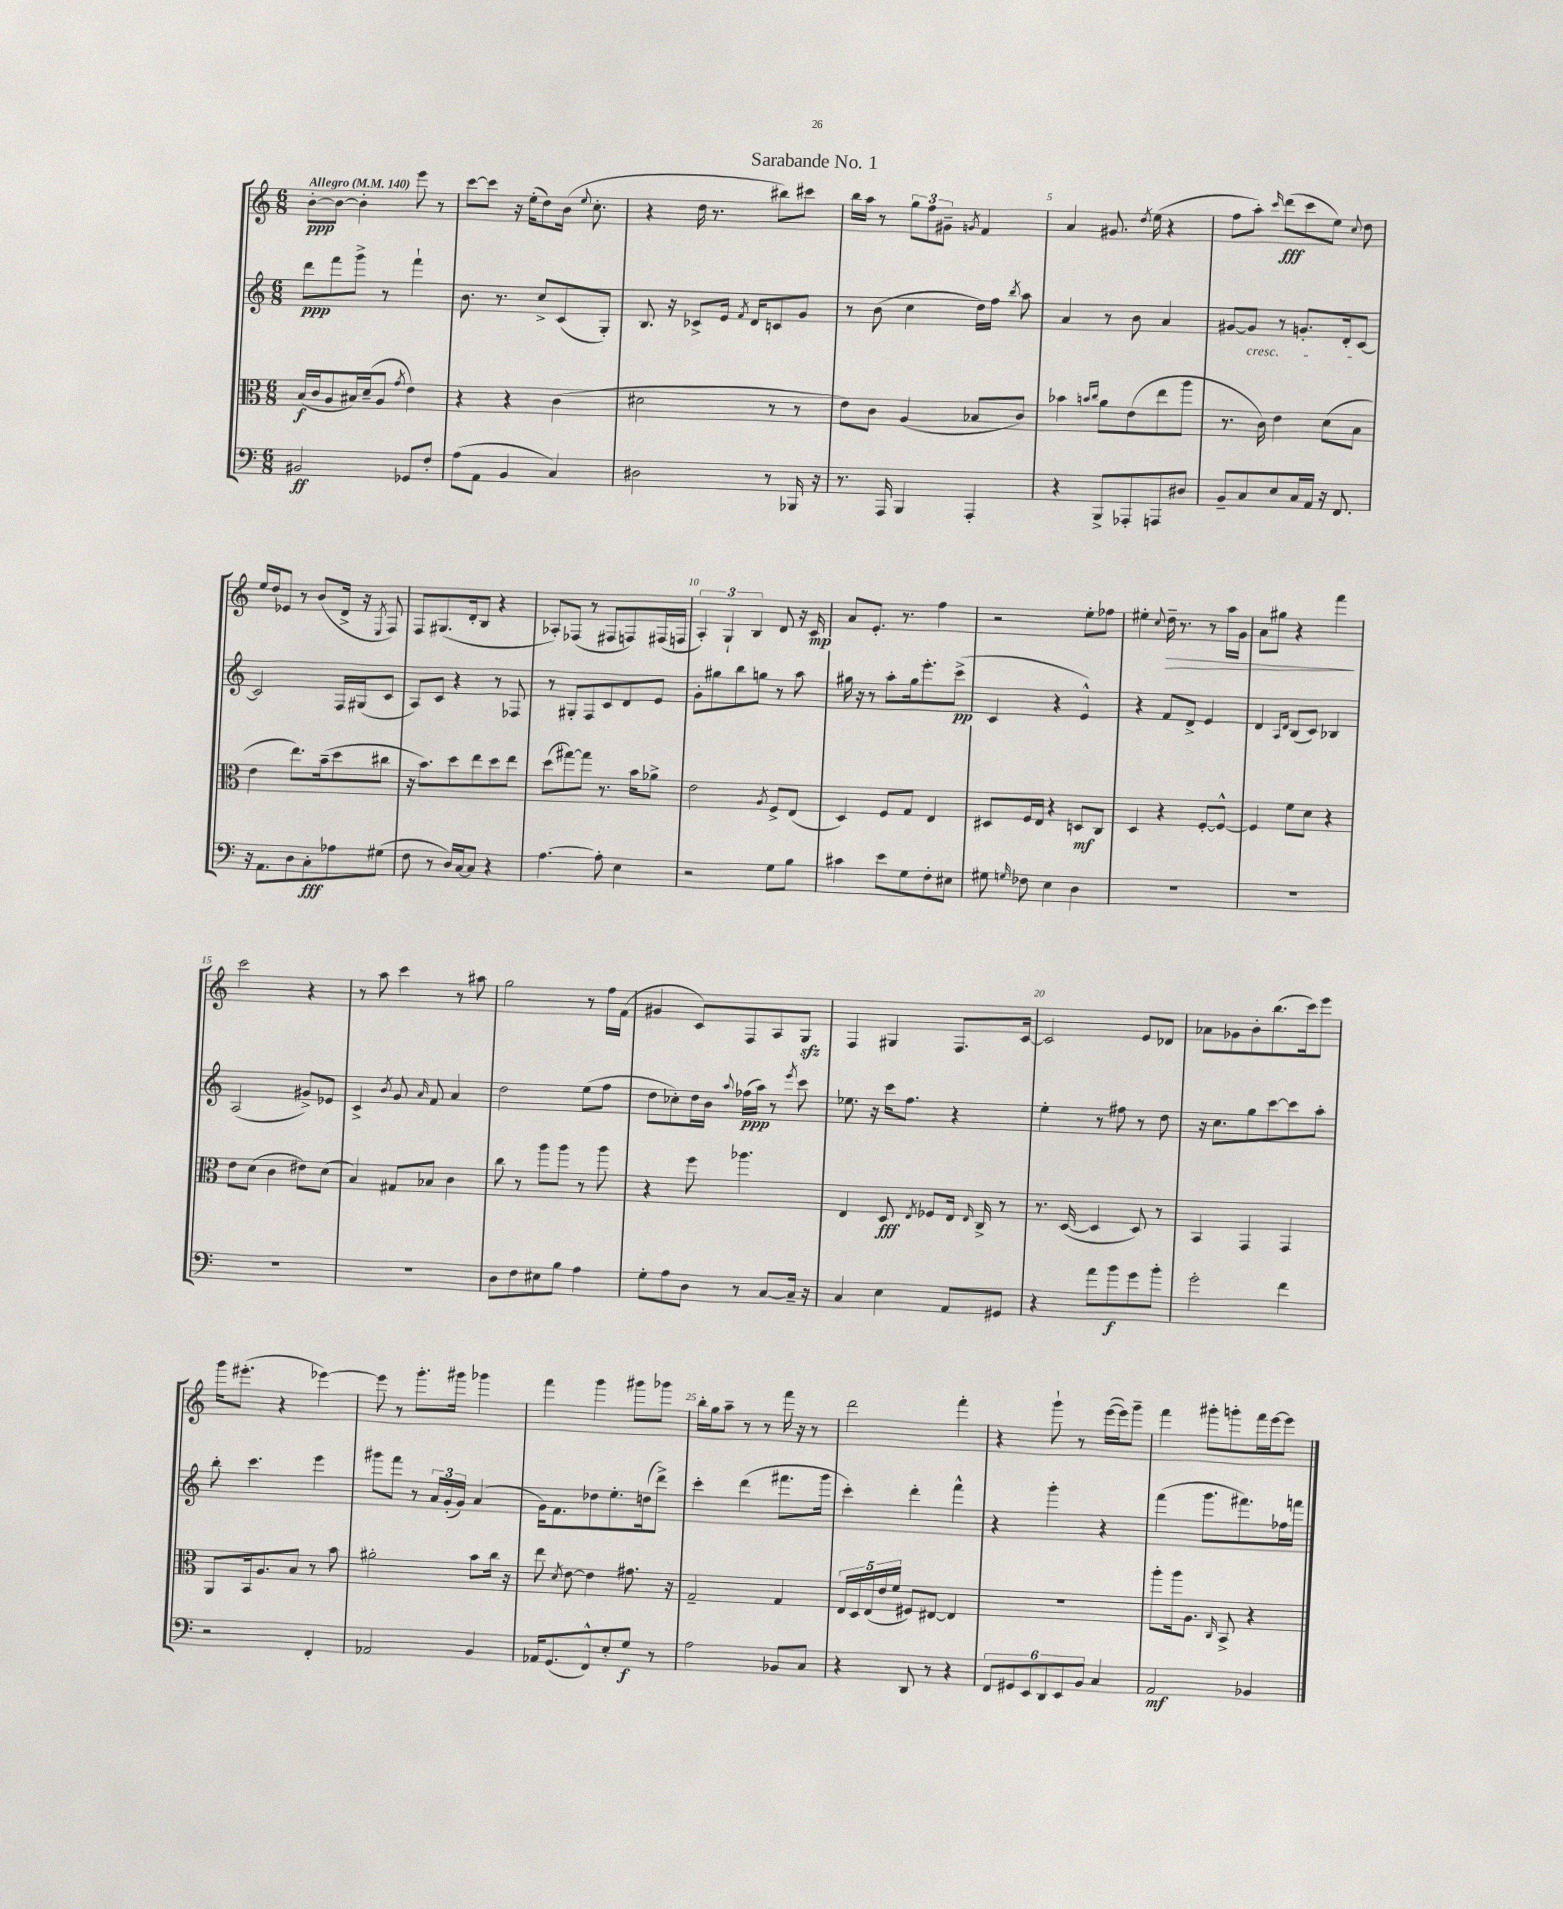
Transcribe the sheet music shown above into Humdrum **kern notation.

**kern	**kern	**kern	**kern
*staff4	*staff3	*staff2	*staff1
*clefF4	*clefC3	*clefG2	*clefG2
*k[]	*k[]	*k[]	*k[]
*M6/8	*M6/8	*M6/8	*M6/8
*MM140	*MM140	*MM140	*MM140
2BB#	(16B	8ddd	[8b'
.	16c	.	.
.	8A	8fff	8b_
.	16B#)	8ggg^	4b']
.	(16d~	.	.
.	8A	8r	.
.	8qg	.	.
8GG-	4e)	4fff`	8eee
8F'	.	.	8r
=	=	=	=
(8A	4r	8.b	[8ccc
8AA	.	.	8ccc]
.	.	8.r	.
4BB	4r	.	16r
.	.	.	(16ee'
.	.	8cc^	8dd)
4C)	(4c	(8c	(16b
.	.	.	8qqee
.	.	.	8.cc'
.	.	8G')	.
=	=	=	=
2D#	2d#	8.B	4r
.	.	16r	.
.	.	8c-^	16dd
.	.	.	8.r
.	.	16e	.
.	.	8qf	.
.	.	16d	.
8r	8r	8c	8bb#)
16BBB-	8r	8g	8ccc#
16r	.	.	.
=	=	=	=
8.r	8e)	8r	16bb
.	.	.	16aa
.	8c	(8b	8r
16AAA	.	.	.
4BBB	(4A	4cc	12gg
.	.	.	12ff
.	.	.	12g#~
.	.	.	8qg
4AAA'	8B-	16dd)	4f
.	.	16ff	.
.	.	8qbb	.
.	8c)	8aa	.
=	=	=	=
4r	4b-	4a	4a
.	16qqb	.	.
.	16qqcc	.	.
8BBB^	8a	8r	8.g#
8AAA-'	(8e	8b	.
.	.	.	8qdd
.	.	.	(16ee
8AAA	8ee	4a	4r
8D#	8aa	.	.
=	=	=	=
8BB~	8.r	[8g#	8ff
8C	.	8g#]	8aa')
.	16c)	.	.
.	.	.	16qqccc
8E	4e	8r	(8ddd
16C	.	8.g'	8ccc
16AA	.	.	.
16r	(8d	.	8ee)
8.FF	.	16d'	.
.	.	.	8qqcc
.	8B	[8c	8dd
=	=	=	=
16r	4e	2c]	16ee
8.AA	.	.	16dd
.	.	.	8e-
8D	8.ee)	.	8r
8C'	.	.	(8b
.	(16b~	.	.
8A-	8dd	16F	16d^
.	.	(16G#	16r
.	.	.	8qE
(8G#	8cc#	8c	8F)
=	=	=	=
8F	16r	8A)	8F
.	8.b)	.	.
8r	.	8c	(8.G#
16D)	8dd	4r	.
[16C	.	.	16d'
8C]	8ee	.	8B
4r	8dd	8r	4r
.	8ee	8F-	.
=	=	=	=
[4.A	(8dd	8r	8A-')
.	[8gg#)	8G#'	(8F-
.	8gg#]	8F	8r
8A']	8.r	8c	8F#
4E	.	8d	8F)
.	16b	.	.
.	8a-^	8e	(16F#
.	.	.	16F
=	=	=	=
2r	2e	8g'	6A')
.	.	8gg#	.
.	.	.	6G`
.	.	8bb	.
.	.	.	6B
.	.	8gg	.
.	8qA	.	.
8G	8F^	8r	8d
8B	(8E	8aa	16r
.	.	.	16c
=	=	=	=
4c#	4D)	16gg#	8a
.	.	16r	.
.	.	8r	8.e'
8e	8F	8aa'	.
.	.	.	8.r
8G	8G	16gg#	.
.	.	8.eee'	.
8F'	4E	.	4ff
8E#	.	(8ccc^	.
=	=	=	=
8G#	8D#	4c	2r
16qqG	.	.	.
8F-	16F	.	.
.	16E	.	.
4E	4r	4r	.
4D	8D	4e^^)	8ee'
.	8C	.	8ff-
=	=	=	=
2.r	4D	4r	4ee#'
.	.	.	8qqcc
.	4r	8f	16dd~
.	.	.	8.r
.	.	8d^	.
.	[8F'	4e	8r
.	8F^^_	.	16aa
.	.	.	16g
=	=	=	=
2.r	4F]	4d	8a
.	.	.	8gg#
.	.	16qqA	.
.	.	16qqd	.
.	8f	(8B	4r
.	8d	8c)	.
.	4r	4B-	4fff
=	=	=	=
2.r	8e	(2A	2ccc
.	(8d	.	.
.	4c	.	.
.	8e#)	8g#^)	4r
.	(8d	8e-	.
=	=	=	=
2.r	4B)	4c^	8r
.	.	.	8aa
.	.	8qb	.
.	8G#	8g	4ccc
.	.	16qqa	.
.	8B-	8f	.
.	4c	4a	8r
.	.	.	8aa#
=	=	=	=
8D	8cc	2dd	2gg
8F	8r	.	.
8E#	8aa	.	.
8B	8aa	.	.
4A	8r	(8ee	8r
.	8aa	8ff	16ff
.	.	.	(16f
=	=	=	=
8G'	4r	8dd	4g#
8A	.	8cc-')	.
8D	8ff	16dd	8c)
.	.	16b	.
.	.	8qqaa	.
8r	4.aa-	(16ff-	8F
.	.	16aa)	.
[8C	.	8r	8A
.	.	8qeee	.
16C~]	.	8ccc	8G
16r	.	.	.
=	=	=	=
4C	4E	8.ee-	4F
.	.	16r	.
4E	8D	16ccc	4G#
.	.	8.ff	.
.	8qE	.	.
.	8F-	.	.
8AA	16E	4r	8.F
.	16qqE	.	.
.	16C^	.	.
8GG#	8r	.	.
.	.	.	[16c
=	=	=	=
4r	8.r	4ee'	2c]
.	([16D	.	.
8a	4D]	8r	.
8b	.	8ff#	.
8g	8D)	8r	8e
8b'	8r	8dd	8d-
=	=	=	=
2g'	4BB	16r	8a-
.	.	8.cc	.
.	.	.	8g-
.	4GG	8gg	8b'
.	.	[8ccc	(8.bb
4f	4GG	8ccc]	.
.	.	.	16ccc)
.	.	8aa'	8eee
=	=	=	=
2r	8AA	8bb'	16ggg
.	.	.	(8.eee#'
.	16BB	4.ccc	.
.	8.A	.	.
.	.	.	4r
.	8B	.	.
4FF'	8r	4eee	[4eee-)
.	8b	.	.
=	=	=	=
2AA-	2a#'	8ggg#	8eee-]
.	.	8fff	8r
.	.	8r	8.ggg'
.	.	24a	.
.	.	(24g'	.
.	.	.	16ggg#
.	.	24g)	.
4BB	8b	(4a	4ggg-
.	16cc	.	.
.	16r	.	.
=	=	=	=
16AA-	8ee	16g)	4fff
(8.GG	.	8.f	.
.	8qd	.	.
.	[8e	.	.
8FF^^)	4e]	8dd-	4ggg
8E'	.	8.ee'	.
8G	8.g#	.	8ggg#
.	.	(16dd	.
8r	.	8ddd^)	8ggg-
.	16r	.	.
=	=	=	=
2A	2G~	4ccc'	16bb'
.	.	.	16gg
.	.	.	8aa~
.	.	(4ddd	8r
.	.	.	8r
8BB-	4G	8.fff#	16fff
.	.	.	16r
8C	.	.	8r
.	.	16ggg	.
=	=	=	=
4r	20E	4ccc')	2ddd
.	20D	.	.
.	(20E	.	.
.	20e	.	.
.	20f	.	.
8DD	8F#)	4ddd'	.
8r	[8E#	.	.
4r	4E#]	4fff^^	4fff'
=	=	=	=
12FF	2.r	4r	4r
12GG#	.	.	.
12EE	.	.	.
12DD	.	4ggg'	8ggg`
12EE	.	.	.
.	.	.	8r
12BB	.	.	.
4C	.	4r	([16eee
.	.	.	16eee])
.	.	.	8ggg~
=	=	=	=
2AA	8aa'	(4fff	4fff
.	16aa	.	.
.	8.A	.	.
.	.	8.ggg	8ggg#'
.	16qqC	.	.
.	8BB^	.	8ggg'
.	.	8.fff#)	.
4BB-	4r	.	16fff
.	.	.	[16eee
.	.	16ff-	8eee]
.	.	16fff	.
==	==	==	==
*-	*-	*-	*-
